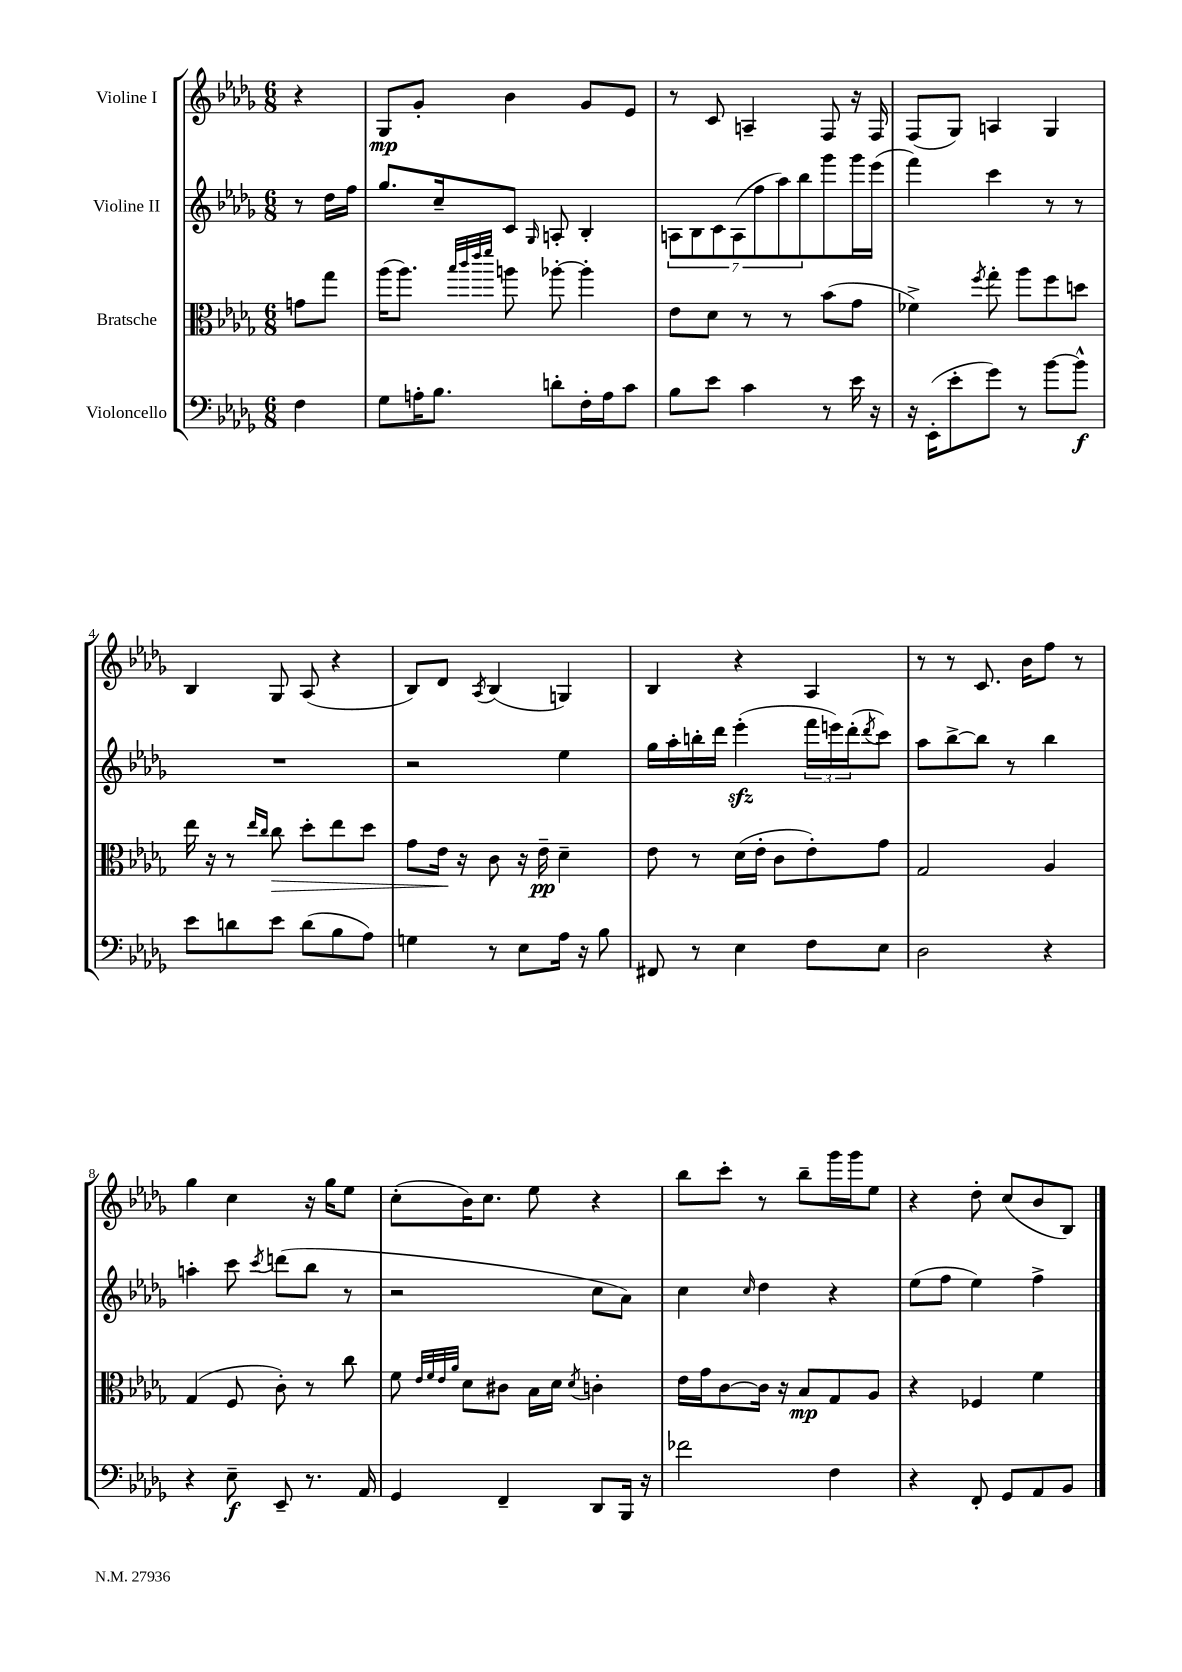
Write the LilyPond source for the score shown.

<<
\new StaffGroup <<
\new Staff = "s0" \with { instrumentName = "Violine I" } {
    \clef treble \key des \major \numericTimeSignature \time 6/8 \partial 4
    r4 |
    ges8\mp ges'8-. bes'4 ges'8 ees'8 |
    r8 c'8 a4-- f8 r16 f16 |
    f8( ges8) a4 ges4 |
    bes4 ges8 aes8( r4 |
    bes8) des'8 \acciaccatura { aes8 } bes4( g4) |
    bes4 r4 aes4 |
    r8 r8 c'8. bes'16 f''8 r8 |
    ges''4 c''4 r16 ges''16 ees''8 |
    c''8-.( bes'16) c''8. ees''8 r4 |
    bes''8 c'''8-. r8 bes''8-- ges'''16 ges'''16 ees''8 |
    r4 des''8-. c''8( bes'8 bes8) \bar "|." |
}
\new Staff = "s1" \with { instrumentName = "Violine II" } {
    \clef treble \key des \major \numericTimeSignature \time 6/8 \partial 4
    r8 des''16 f''16 |
    ges''8. c''16-- c'8 \grace { ges16 } a8-. bes4-. |
    \tuplet 7/4 { a8 bes8 c'8 a8( f''8 aes''8) bes''8 } ges'''8 ges'''16 ees'''16( |
    f'''4) c'''4 r8 r8 |
    R2. |
    r2 ees''4 |
    ges''16 aes''16-. b''16-. des'''16 ees'''4-.\sfz( \tuplet 3/2 { f'''16 e'''16) des'''16-.( } \acciaccatura { des'''8 } c'''8) |
    aes''8 bes''8~-> bes''8 r8 bes''4 |
    a''4-. c'''8 \acciaccatura { c'''8 } d'''8( bes''8 r8 |
    r2 c''8 aes'8) |
    c''4 \grace { c''16 } des''4 r4 |
    ees''8( f''8 ees''4) f''4-> \bar "|." |
}
\new Staff = "s2" \with { instrumentName = "Bratsche" } {
    \clef alto \key des \major \numericTimeSignature \time 6/8 \partial 4
    g'8 ges''8 |
    aes''16( aes''8.) \grace { bes''32 c'''32 ees'''32 f'''32 } a''8 aes''8~-. aes''4-. |
    ees'8 des'8 r8 r8 bes'8( ges'8 |
    fes'4->) \acciaccatura { f''8 } ges''8-. aes''8 f''8 d''8 |
    ees''16 r16 r8 \grace { ees''16 c''16 } c''8\> des''8-. ees''8 des''8 |
    ges'8 ees'16\! r16 c'8 r16 ees'16--\pp des'4-- |
    ees'8 r8 des'16( ees'16-. c'8 ees'8-.) ges'8 |
    ges2 aes4 |
    ges4( f8 c'8-.) r8 c''8 |
    f'8 \grace { ees'32 f'32 ees'32 aes'32 } des'8 cis'8 bes16 des'16 \acciaccatura { des'8 } c'4-. |
    ees'16 ges'16 c'8~ c'16 r16 bes8\mp ges8 aes8 |
    r4 fes4 f'4 \bar "|." |
}
\new Staff = "s3" \with { instrumentName = "Violoncello" } {
    \clef bass \key des \major \numericTimeSignature \time 6/8 \partial 4
    f4 |
    ges8 a16-. bes8. d'8-. f16-. a16 c'8 |
    bes8 ees'8 c'4 r8 ees'16 r16 |
    r16 ees,16-.( ees'8-. ges'8) r8 bes'8~ bes'8-^\f |
    ees'8 d'8 ees'8 d'8( bes8 aes8) |
    g4 r8 ees8 aes16 r16 bes8 |
    fis,8 r8 ees4 f8 ees8 |
    des2 r4 |
    r4 ees8--\f ees,8-- r8. aes,16 |
    ges,4 f,4-- des,8 bes,,16 r16 |
    fes'2 f4 |
    r4 f,8-. ges,8 aes,8 bes,8 \bar "|." |
}
>>
>>
